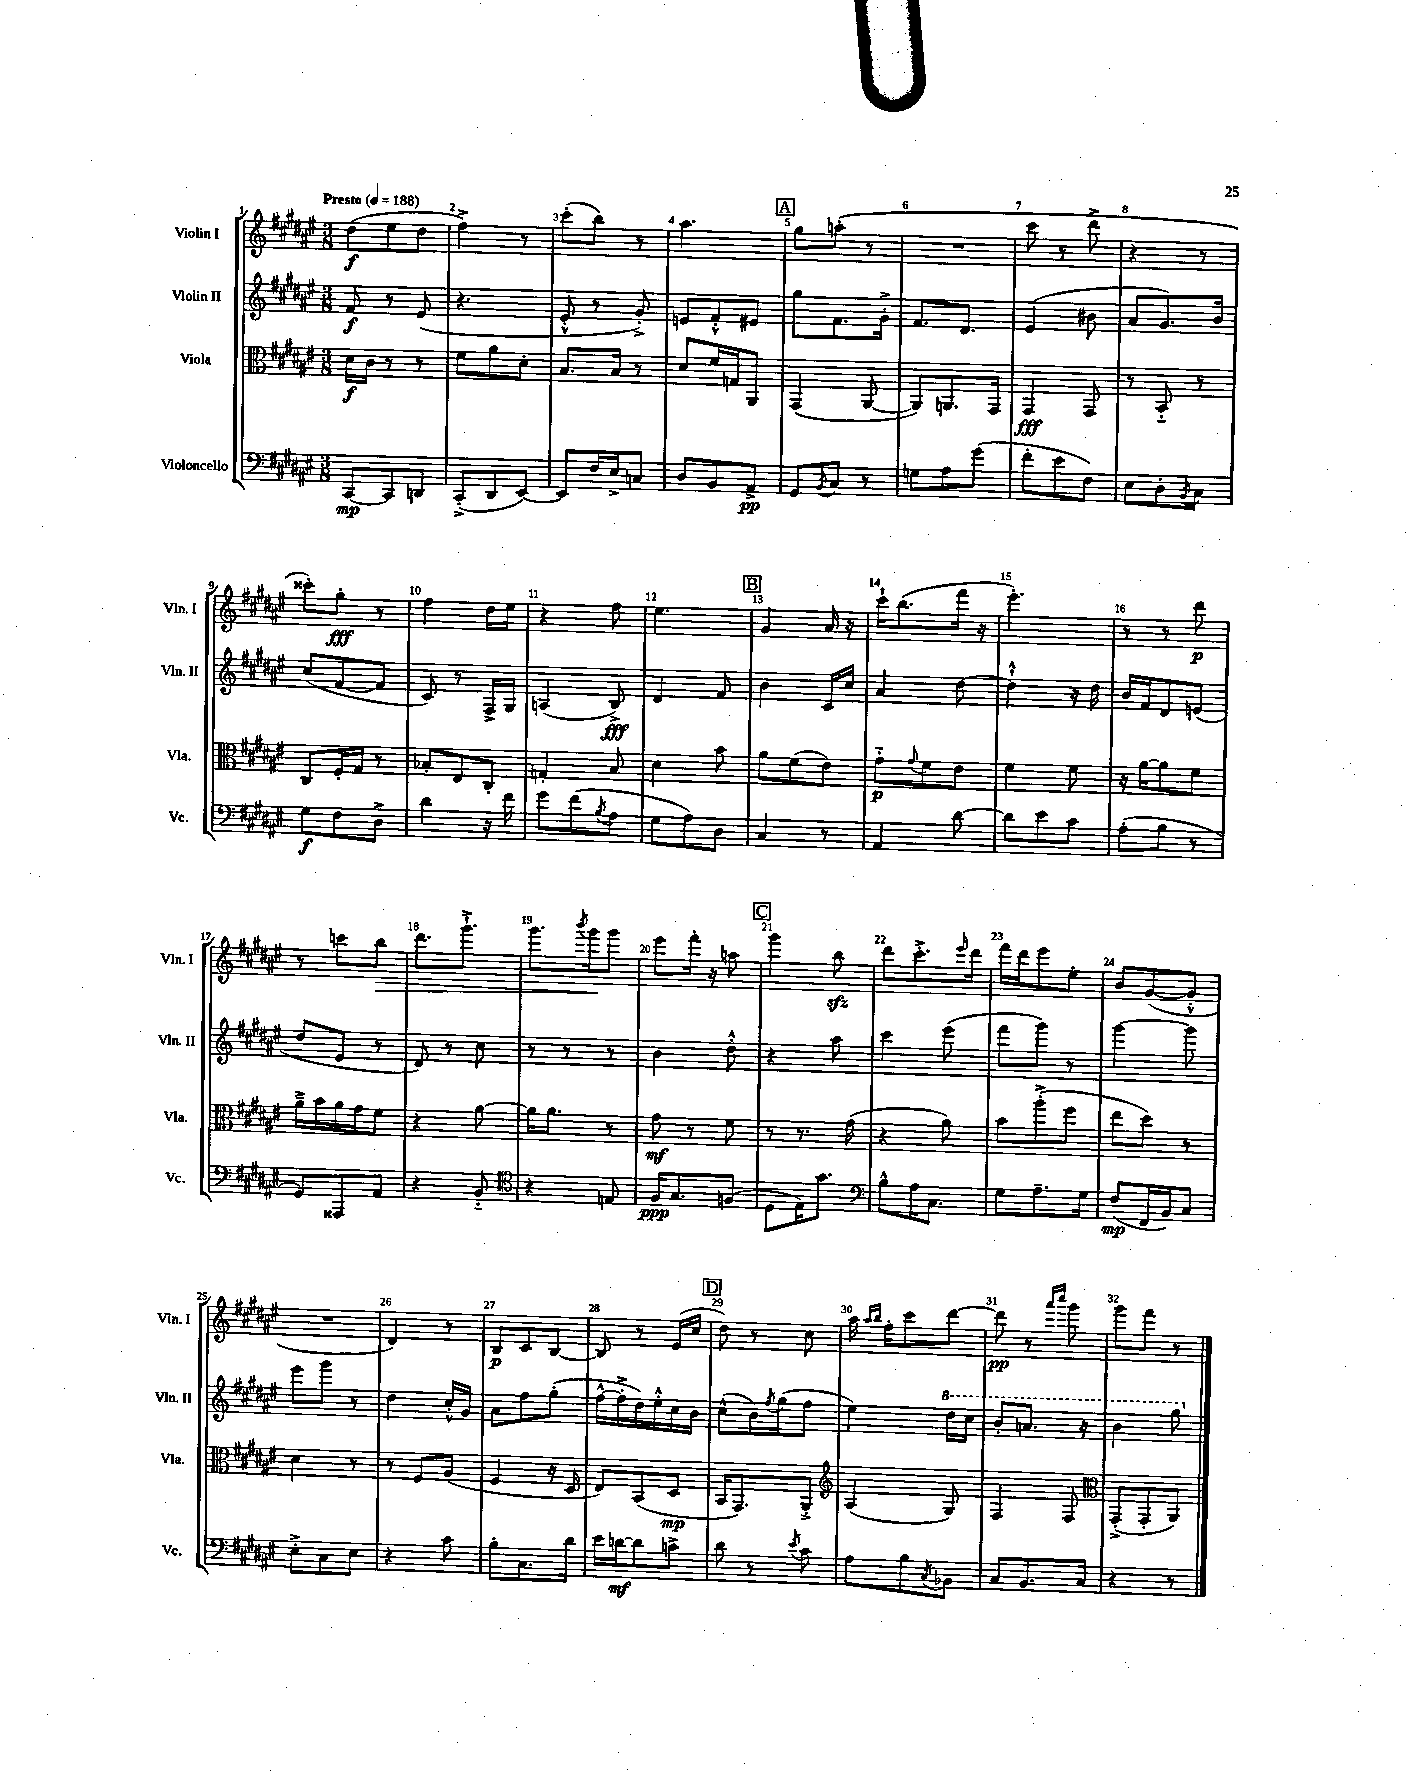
<<
\new StaffGroup <<
\new Staff = "s0" \with { instrumentName = "Violin I" shortInstrumentName = "Vln. I" } {
    \clef treble \key fis \major \numericTimeSignature \time 3/8 \tempo "Presto" 4 = 188
    dis''8\f( eis''8 dis''8 |
    fis''4->) r8 |
    cis'''8-.( b''8) r8 |
    ais''4. |
    \mark \markup { \box "A" } gis''8 a''8-.( r8 |
    R4. |
    cis'''8 r8 dis'''8-> |
    r4 r8 |
    cisis'''8-.) gis''8-.\fff r8 |
    fis''4 dis''16 eis''16 |
    r4 fis''8 |
    eis''4. |
    \mark \markup { \box "B" } gis'4 ais'16 r16 |
    cis'''16-! b''8.( fis'''16 r16 |
    eis'''4.-.) |
    r8 r8 dis'''8\p |
    r8 c'''8 b''8\> |
    dis'''8. gis'''8.-!-> |
    gis'''8. \acciaccatura { b'''8 } gis'''16\! gis'''8 |
    eis'''8 fis'''16-. r16 a''8 |
    \mark \markup { \box "C" } gis'''4 b''8\sfz |
    dis'''8 cis'''8.-.-> \grace { eis'''16 } dis'''16 |
    fis'''16 dis'''16 eis'''8 eis''8-. |
    b'8 gis'8~( gis'8-.-^ |
    R4. |
    dis'4) r8 |
    b8\p cis'8 b8~ |
    b8 r8 eis'16( cis''16 |
    \mark \markup { \box "D" } dis''8) r8 cis''8 |
    ais''16 \grace { ais''16 b''16 } fis''16-. cis'''8 dis'''8~ |
    dis'''8\pp r8 \grace { ais'''16 cis''''16 } gis'''8 |
    gis'''8 fis'''8 r8 \bar "|." |
}
\new Staff = "s1" \with { instrumentName = "Violin II" shortInstrumentName = "Vln. II" } {
    \clef treble \key fis \major \numericTimeSignature \time 3/8
    fis'8\f r8 eis'8( |
    r4. |
    eis'8-.-^ r8 gis'8-.->) |
    e'8 fis'8-.-^ eis'8 |
    \mark \markup { \box "A" } gis''8 fis'8. gis'16-.-> |
    fis'8. dis'8. |
    eis'4( bis'8 |
    ais'8 gis'8.) b'16 |
    cis''8( fis'8~ fis'8 |
    cis'8) r8 fis16-> gis16 |
    a4( b8->\fff) |
    dis'4 fis'8 |
    \mark \markup { \box "B" } b'4 cis'16 cis''16 |
    ais'4 dis''8~ |
    dis''4-!-^ r16 dis''16 |
    b'16 fis'16 dis'8 e'8( |
    dis''8 eis'8 r8 |
    dis'8) r8 cis''8 |
    r8 r8 r8 |
    b'4 dis''8-.-^ |
    \mark \markup { \box "C" } r4 ais''8 |
    cis'''4 eis'''8( |
    fis'''8 gis'''8) r8 |
    gis'''4~ gis'''8 |
    eis'''8 gis'''8 r8 |
    dis''4 cis''16-.-^ gis'16 |
    ais'8 fis''8 gis''8-.( |
    fis''16~-^ fis''16-.-> dis''16) eis''16-.-^ cis''16 b'16 |
    \mark \markup { \box "D" } cis''8-^( b'16) \acciaccatura { fis''8 } gis''16( fis''8 |
    eis''4) \ottava #1 dis'''16 cis'''16 |
    b''8-. a''8. r16 |
    b''4 gis'''8 \ottava #0 \bar "|." |
}
\new Staff = "s2" \with { instrumentName = "Viola" shortInstrumentName = "Vla." } {
    \clef alto \key fis \major \numericTimeSignature \time 3/8
    dis'16\f cis'16 r8 r8 |
    fis'8 ais'8 dis'8-. |
    b8. b16 r8 |
    dis'8 fis'16 g16 ais,8 |
    \mark \markup { \box "A" } gis,4( ais,8~ |
    ais,8) a,8. gis,16 |
    gis,4\fff gis,8 |
    r8 b,8-_ r8 |
    cis8 fis16-. gis16 r8 |
    bes8-. eis8 cis8-. |
    g4-. b8 |
    dis'4 b'8 |
    \mark \markup { \box "B" } ais'8 fis'8( eis'8) |
    gis'8-_\p \appoggiatura { gis'8 } fis'8 eis'8 |
    fis'4 fis'8 |
    r16 ais'16~ ais'8 fis'8 |
    ais'16---> b'16 ais'16 gis'16 fis'8 |
    r4 ais'8~ |
    ais'16 ais'8. r8 |
    gis'8\mf r8 fis'8 |
    \mark \markup { \box "C" } r8 r8. gis'16( |
    r4 ais'8) |
    b'8 ais''8-.->( fis''8 |
    eis''8 dis''8) r8 |
    dis'4 r8 |
    r8 fis8 ais8( |
    fis4 r16 dis16 |
    eis8) b,8( dis8\mp |
    \mark \markup { \box "D" } b,16 gis,8.) ais,8-.-> |
    \clef treble ais4( gis8) |
    fis4 fis8 |
    \clef alto gis,8-.->( gis,8-. ais,8) \bar "|." |
}
\new Staff = "s3" \with { instrumentName = "Violoncello" shortInstrumentName = "Vc." } {
    \clef bass \key fis \major \numericTimeSignature \time 3/8
    cis,8~\mp cis,8 d,8 |
    cis,8-.->( dis,8 eis,8~) |
    eis,8 fis16 eis16-> c8 |
    dis8 b,8 ais,8->\pp |
    \mark \markup { \box "A" } gis,8 \acciaccatura { b,8 } cis8 r8 |
    g8 ais8 gis'8( |
    fis'8-. eis'8 fis8) |
    eis8 dis8-. \acciaccatura { b,8 } cis8 |
    gis8\f fis8 dis8-> |
    dis'4 r16 fis'16 |
    gis'8 fis'8( \acciaccatura { b8 } ais8 |
    gis8 ais8) dis8 |
    \mark \markup { \box "B" } cis4 r8 |
    ais,4 dis'8~ |
    dis'8 eis'8 cis'8 |
    ais8-.( b8 r8 |
    gis,8) aisis,,8 ais,8 |
    r4 b,8-_ |
    \clef tenor r4 e8 |
    fis16\ppp gis8. f8( |
    \mark \markup { \box "C" } dis8 eis16) gis'8. |
    \clef bass b8-^ ais16 cis8. |
    gis8 ais8.-- gis16 |
    fis8\mp( fis,16 b,16) cis8 |
    eis8-.-> cis8 eis8 |
    r4 cis'8 |
    b8-. cis8. dis'16 |
    eis'16 d'16~\mf d'8 c'8-> |
    \mark \markup { \box "D" } dis'8 r8 \acciaccatura { eis'8 } cis'8 |
    ais8 b8 \acciaccatura { cis8 } bes,8 |
    cis8 b,8. cis16 |
    r4 r8 \bar "|." |
}
>>
>>
\layout { \context { \Score \override BarNumber.break-visibility = ##(#f #t #t) barNumberVisibility = #all-bar-numbers-visible } }
